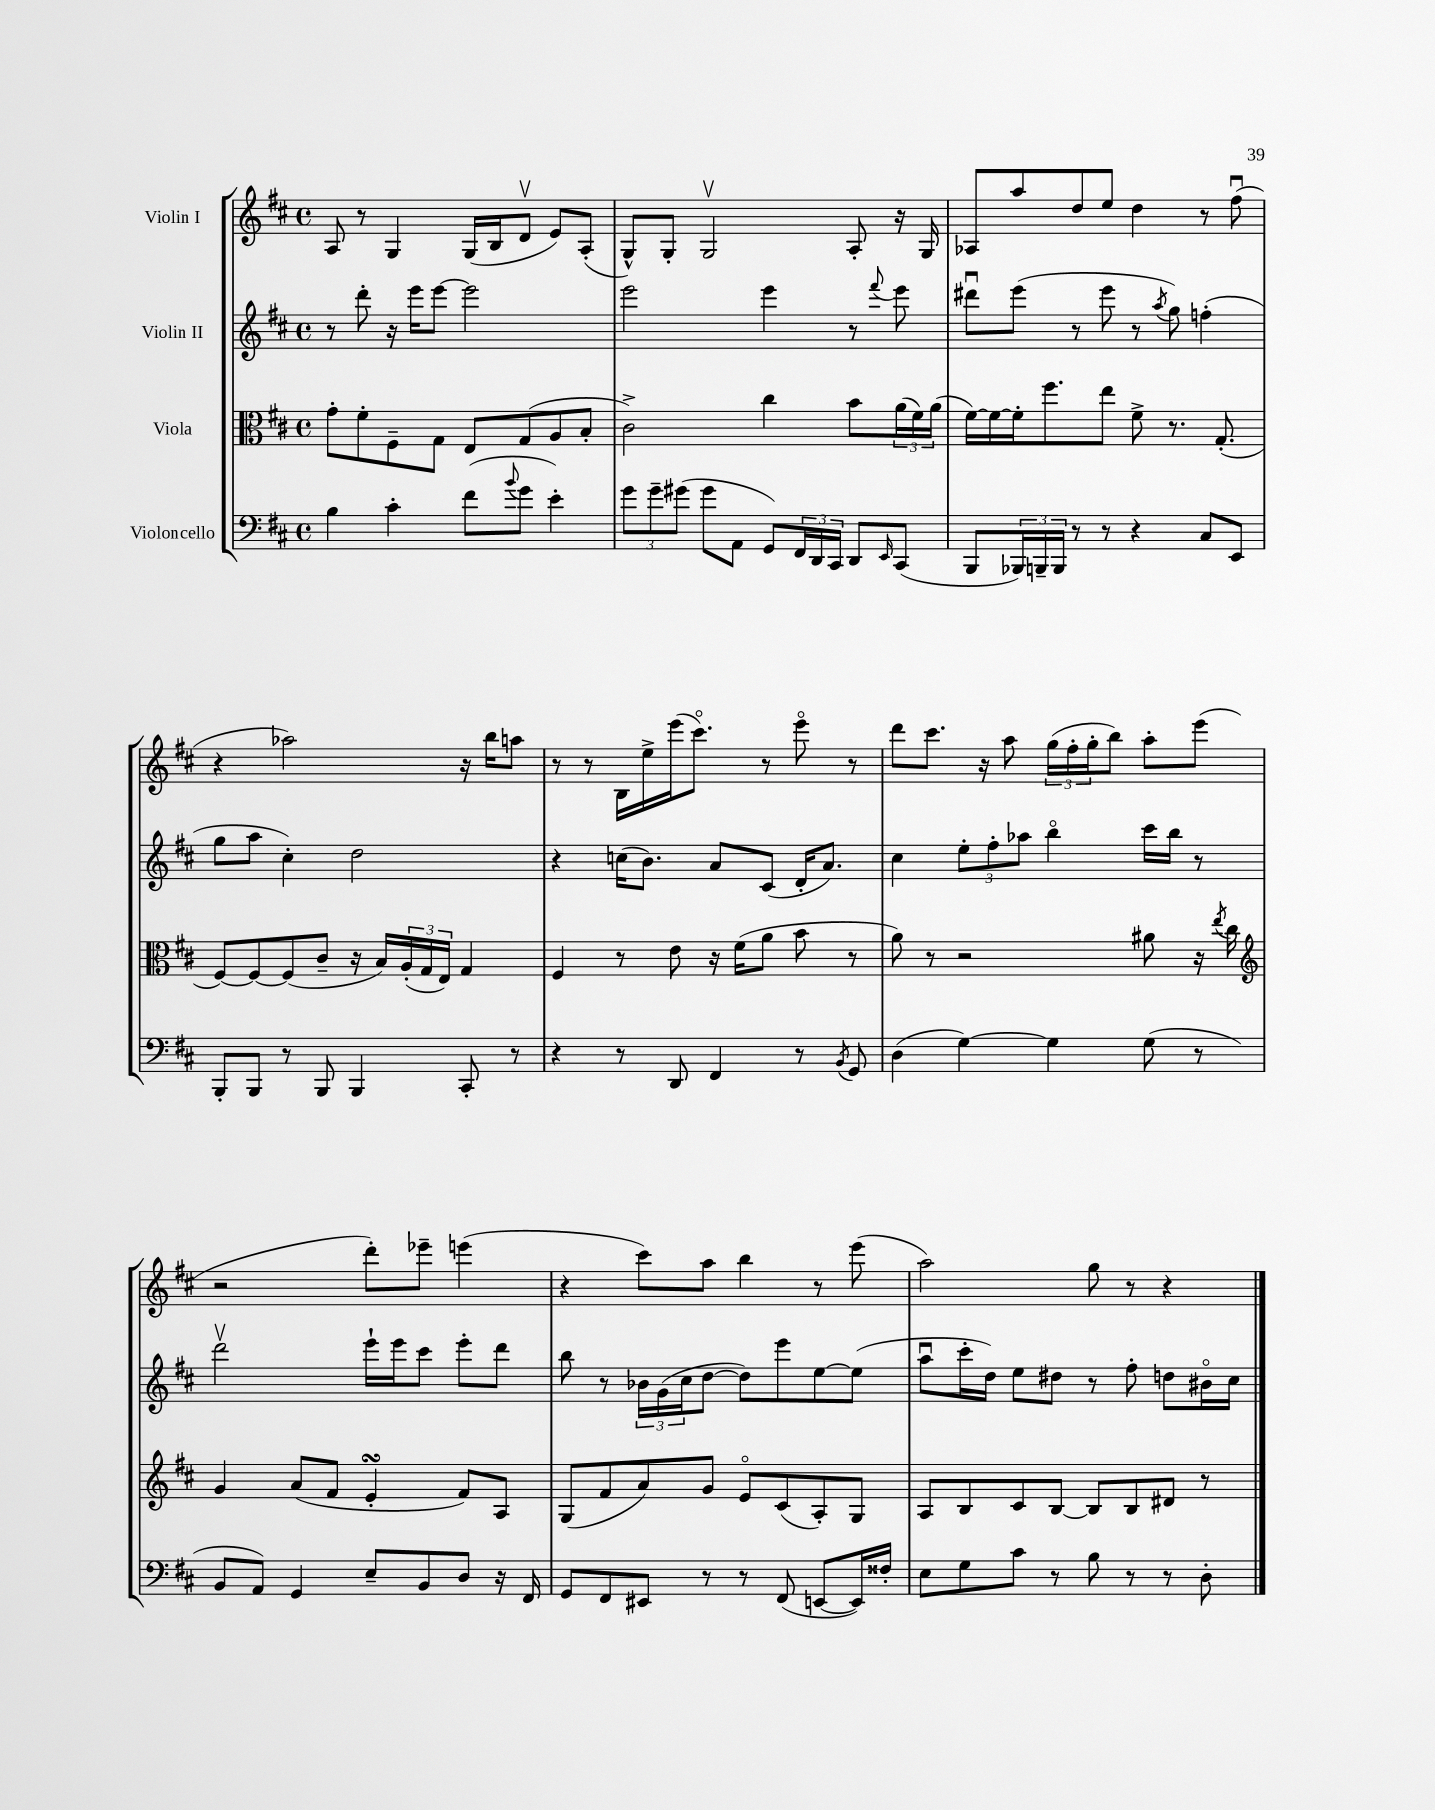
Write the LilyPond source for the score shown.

<<
\new StaffGroup <<
\new Staff = "s0" \with { instrumentName = "Violin I" } {
    \clef treble \key d \major \defaultTimeSignature \time 4/4
    a8 r8 g4 g16( b16 d'8\upbow e'8) a8-.( |
    g8-^) g8-. g2\upbow a8-. r16 g16 |
    aes8 a''8 d''8 e''8 d''4 r8 fis''8\downbow( |
    r4 aes''2) r16 b''16 a''8 |
    r8 r8 b16 e''16-> e'''16( cis'''8.\flageolet) r8 e'''8\flageolet r8 |
    d'''8 cis'''8. r16 a''8 \tuplet 3/2 { g''16( fis''16-. g''16-. } b''8) a''8-. e'''8( |
    r2 d'''8-.) ees'''8-- e'''4( |
    r4 cis'''8) a''8 b''4 r8 e'''8( |
    a''2) g''8 r8 r4 \bar "|." |
}
\new Staff = "s1" \with { instrumentName = "Violin II" } {
    \clef treble \key d \major \defaultTimeSignature \time 4/4
    r8 d'''8-. r16 e'''16 e'''8~ e'''2 |
    e'''2 e'''4 r8 \appoggiatura { fis'''8 } e'''8 |
    dis'''8\downbow e'''8( r8 e'''8 r8 \acciaccatura { a''8 } g''8) f''4-.( |
    g''8 a''8 cis''4-.) d''2 |
    r4 c''16( b'8.) a'8 cis'8( d'16-. a'8.) |
    cis''4 \tuplet 3/2 { e''8-. fis''8-. aes''8 } b''4\flageolet cis'''16 b''16 r8 |
    d'''2\upbow e'''16-! e'''16 cis'''8 e'''8-. d'''8 |
    b''8 r8 \tuplet 3/2 { bes'16 g'16( cis''16 } d''8~ d''8) e'''8 e''8~ e''8( |
    a''8\downbow cis'''16-. d''16) e''8 dis''8 r8 fis''8-. d''8 bis'16\flageolet cis''16 \bar "|." |
}
\new Staff = "s2" \with { instrumentName = "Viola" } {
    \clef alto \key d \major \defaultTimeSignature \time 4/4
    g'8-. fis'8-. fis8-- g8 e8 g8( a8 b8-. |
    cis'2->) cis''4 b'8 \tuplet 3/2 { a'16( fis'16) a'16( } |
    fis'16~) fis'16~ fis'16-. fis''8. e''8 fis'8-> r8. g8.-.( |
    fis8~) fis8~ fis8( cis'8-- r16 b16) \tuplet 3/2 { a16-.( g16 e16) } g4 |
    fis4 r8 e'8 r16 fis'16( a'8 b'8 r8 |
    a'8) r8 r2 ais'8 r16 \acciaccatura { e''8 } cis''16 |
    \clef treble g'4 a'8( fis'8 e'4-.\turn fis'8) a8 |
    g8( fis'8 a'8) g'8 e'8\flageolet cis'8( a8-.) g8 |
    a8 b8 cis'8 b8~ b8 b8 dis'8 r8 \bar "|." |
}
\new Staff = "s3" \with { instrumentName = "Violoncello" } {
    \clef bass \key d \major \defaultTimeSignature \time 4/4
    b4 cis'4-. fis'8( \appoggiatura { b'8 } g'8 e'4-.) |
    \tuplet 3/2 { g'8 g'8-- gis'8( } gis'8 a,8 g,8) \tuplet 3/2 { fis,16 d,16 cis,16 } d,8 \grace { e,16 } cis,8( |
    b,,8 \tuplet 3/2 { bes,,16) b,,16-- b,,16 } r8 r8 r4 cis8 e,8 |
    b,,8-. b,,8 r8 b,,8 b,,4 cis,8-. r8 |
    r4 r8 d,8 fis,4 r8 \acciaccatura { b,8 } g,8 |
    d4( g4~) g4 g8( r8 |
    b,8 a,8) g,4 e8-- b,8 d8 r16 fis,16 |
    g,8 fis,8 eis,8 r8 r8 fis,8( e,8~ e,16) fisis16-. |
    e8 g8 cis'8 r8 b8 r8 r8 d8-. \bar "|." |
}
>>
>>
\layout { \context { \Score \remove "Bar_number_engraver" } }
